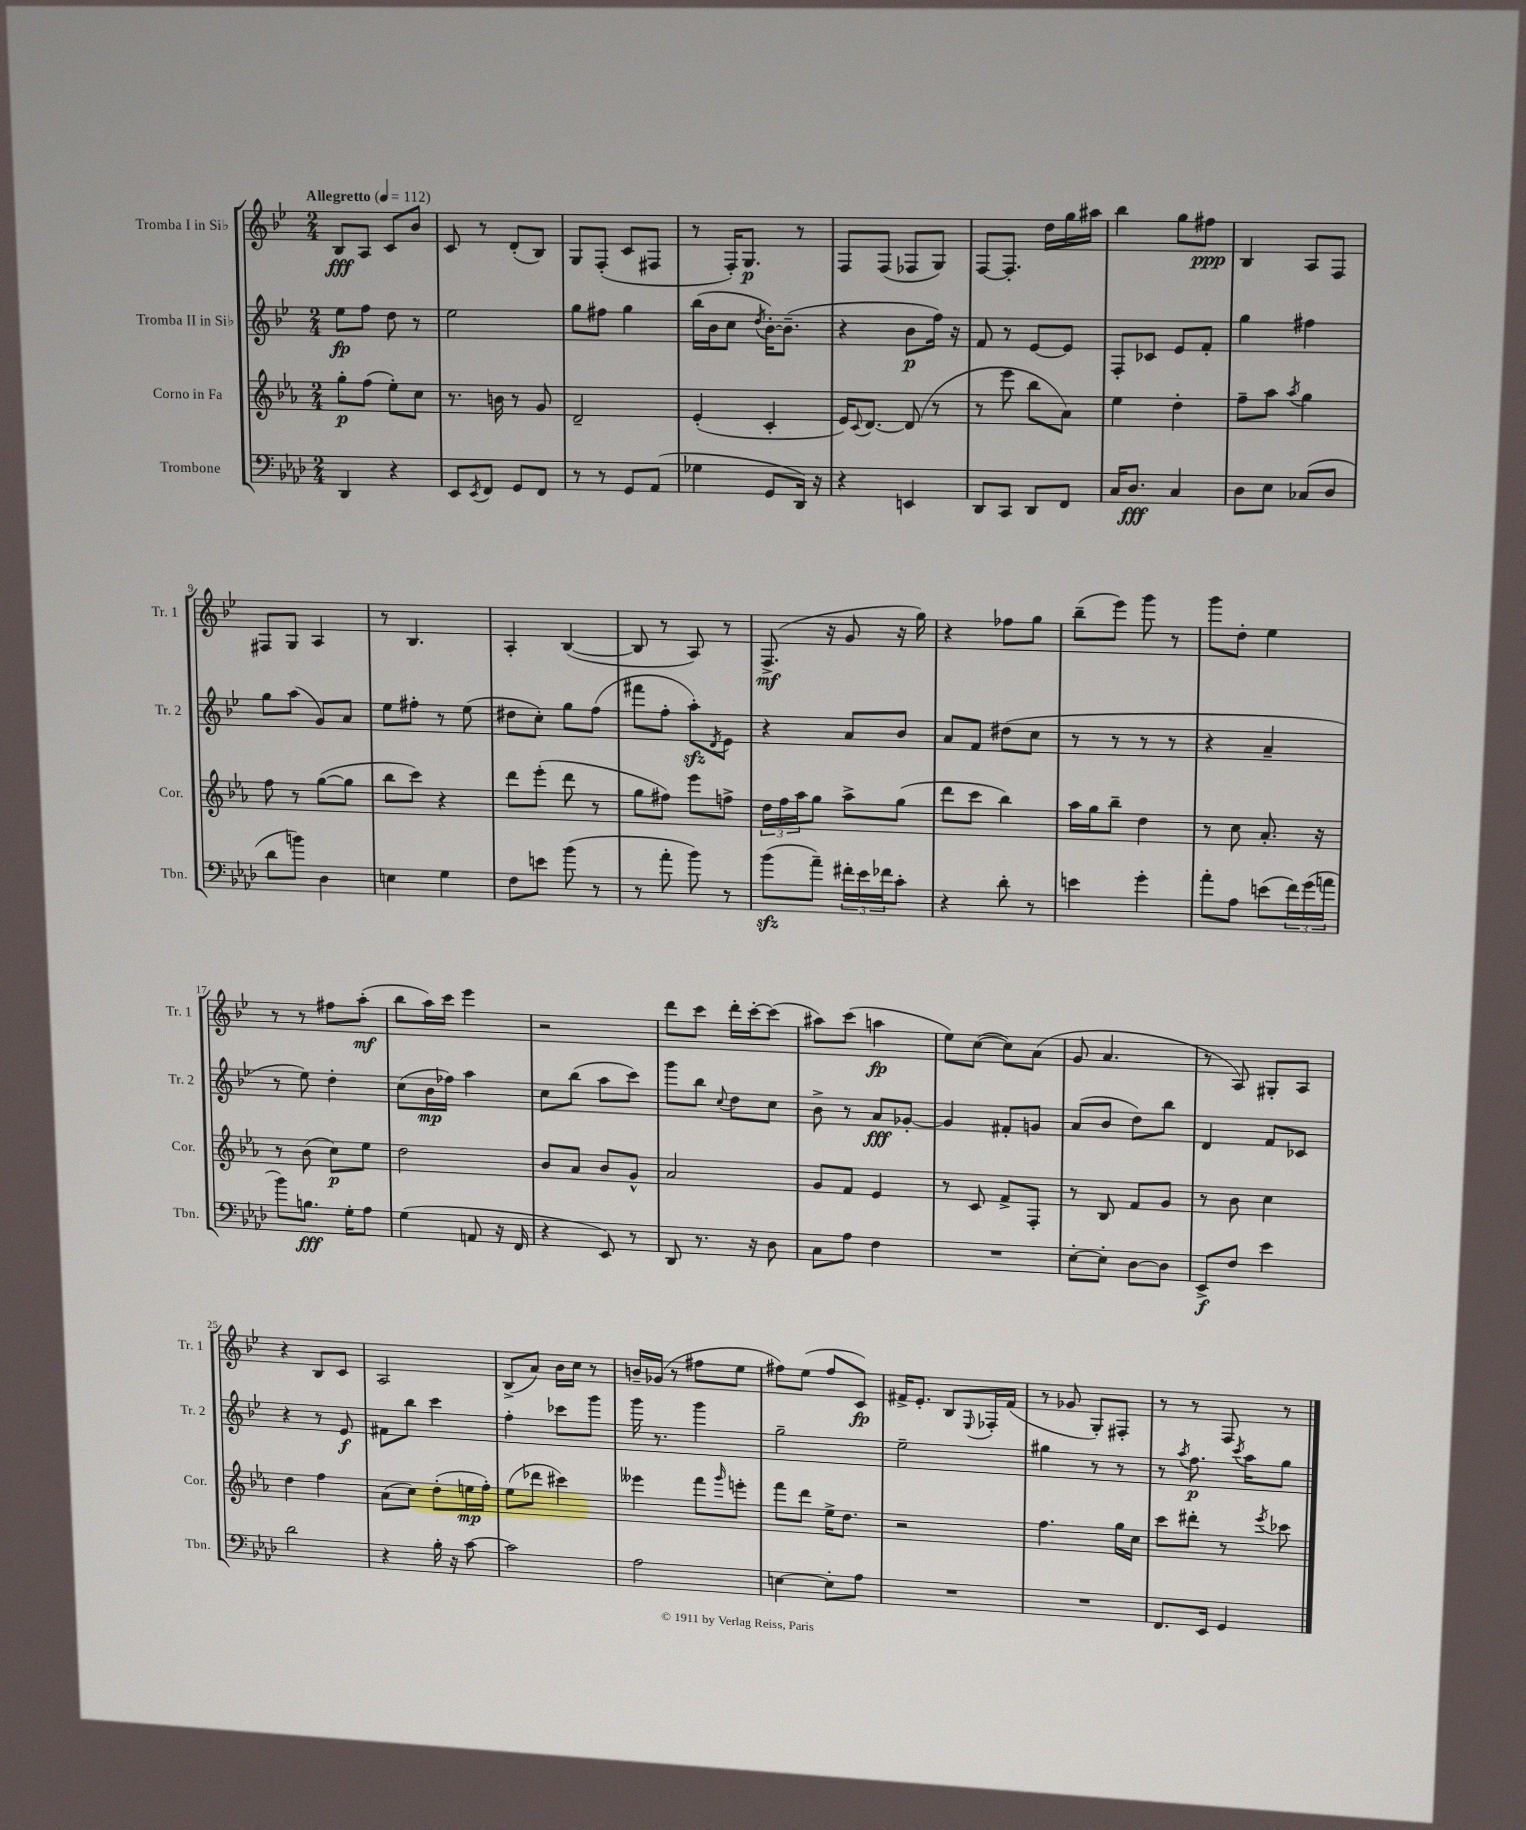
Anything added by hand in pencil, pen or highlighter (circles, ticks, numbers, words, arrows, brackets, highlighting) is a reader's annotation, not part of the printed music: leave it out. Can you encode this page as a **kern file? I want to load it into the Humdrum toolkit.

**kern	**dynam	**kern	**dynam	**kern	**dynam	**kern	**dynam
*part4	*part4	*part3	*part3	*part2	*part2	*part1	*part1
*staff4	*staff4	*staff3	*staff3	*staff2	*staff2	*staff1	*staff1
*I"Trombone	*	*I"Corno in Fa	*	*I"Tromba II in Si♭	*	*I"Tromba I in Si♭	*
*I'Tbn.	*	*I'Cor.	*	*I'Tr. 2	*	*I'Tr. 1	*
*clefF4	*	*clefG2	*	*clefG2	*	*clefG2	*
*k[b-e-a-d-]	*	*k[b-e-a-]	*	*k[b-e-]	*	*k[b-e-]	*
*M2/4	*	*M2/4	*	*M2/4	*	*M2/4	*
*MM112	*	*MM112	*	*MM112	*	*MM112	*
=1	=1	=1	=1	=1	=1	=1	=1
!	!	!	!	!	!	!LO:TX:a:B:t=Allegretto	!
4DD-/	.	8gg'\L	p	8ee-\L	fp	8B-/L	fff
.	.	(8ff\J	.	8ff\J	.	8A/J	.
4r	.	8ee-'\L)	.	8dd\	.	8c/L	.
.	.	8cc\J	.	8r	.	8b-/J	.
=2	=2	=2	=2	=2	=2	=2	=2
8EE-/L	.	8.r	.	2ee-\	.	8c/	.
8qEE-/	.	.	.	.	.	.	.
8FF/J	.	.	.	.	.	8r	.
.	.	16bn\	.	.	.	.	.
8GG/L	.	8r	.	.	.	(8d'/L	.
8FF/J	.	8g/	.	.	.	8B-/J)	.
=3	=3	=3	=3	=3	=3	=3	=3
8r	.	2d~/	.	8gg\L	.	8G/L	.
8r	.	.	.	8ff#X\J	.	(8F'/J	.
8GG/L	.	.	.	4gg\	.	8c/L	.
(8AA-/J	.	.	.	.	.	8F#X/J	.
=4	=4	=4	=4	=4	=4	=4	=4
4G-X\	.	(4e-'/	.	(16bb-\LL	.	8r	.
.	.	.	.	16b-\J	.	.	.
.	.	.	.	8cc\J	.	16F'/KL)	.
.	.	.	.	.	.	8.G/J	p
.	.	.	.	8qdd/	.	.	.
8GG/L	.	4c'/	.	[16b-'\KL)	.	.	.
.	.	.	.	(8.b-~\J]	.	.	.
16DD-/Jk)	.	.	.	.	.	8r	.
16r	.	.	.	.	.	.	.
=5	=5	=5	=5	=5	=5	=5	=5
4r	.	16e-/KL)	.	4r	.	8F/L	.
.	.	8qqc/	.	.	.	.	.
.	.	[8.d/J	.	.	.	.	.
.	.	.	.	.	.	(8F/J	.
4EEn/	.	(8d/]	.	8b-\L	p	8F-X/L	.
.	.	8r	.	16ff\Jk)	.	8G/J)	.
.	.	.	.	16r	.	.	.
=6	=6	=6	=6	=6	=6	=6	=6
8DD-/L	.	8r	.	8f/	.	[8F/L	.
8CC/J	.	8eee-\	.	8r	.	8.F'/J]	.
8DD-/L	.	8bb-\L	.	[8e-/L	.	.	.
.	.	.	.	.	.	16dd\LL	.
8FF/J	.	8a-\J)	.	8e-/J]	.	16gg\	.
.	.	.	.	.	.	16aa#X\JJ	.
=7	=7	=7	=7	=7	=7	=7	=7
16C/KL	.	4ee-\	.	8F'/L	.	4bb-\	.
8.D-/J	fff	.	.	.	.	.	.
.	.	.	.	8c-X/J	.	.	.
4C/	.	4dd'\	.	8e-/L	.	8gg\L	.
.	.	.	.	8f'/J	.	8ff#X\J	ppp
=8	=8	=8	=8	=8	=8	=8	=8
8D-\L	.	8ff~\L	.	4gg\	.	4B-/	.
8E-\J	.	8aa-\J	.	.	.	.	.
.	.	8qaa-/	.	.	.	.	.
(8C-X/L	.	4gg\	.	4ff#X\	.	8A/L	.
8D-/J	.	.	.	.	.	8F/J	.
!!LO:LB:g=z
=9	=9	=9	=9	=9	=9	=9	=9
8d-\L	.	8ff\	.	8gg\L	.	8F#X/L	.
8bn\J)	.	8r	.	(8aa\J	.	8G/J	.
4D-\	.	([8gg\L	.	8g/L)	.	4A/	.
.	.	8gg\J]	.	8a/J	.	.	.
=10	=10	=10	=10	=10	=10	=10	=10
4En\	.	8bb-\L	.	8ee-\L	.	8r	.
.	.	8ccc\J)	.	8ff#X'\J	.	4.B-/	.
4G\	.	4r	.	8r	.	.	.
.	.	.	.	(8ee-\	.	.	.
=11	=11	=11	=11	=11	=11	=11	=11
8F\L	.	8ddd\L	.	8dd#X\L	.	4A'/	.
8en\J	.	(8eee-'\J	.	8cc'\J)	.	.	.
(8b-\	.	8ddd\	.	8gg\L	.	([4B-/	.
8r	.	8r	.	(8ff\J	.	.	.
=12	=12	=12	=12	=12	=12	=12	=12
8r	.	8gg\L	.	8fff#X\L	.	8B-/]	.
8a-'\	.	8ff#X\J)	.	8ff'\J	.	8r	.
8b-\)	.	8eee-\L	.	8aazz'\L)	.	8A/)	.
.	.	.	.	8qd/	.	.	.
8r	.	8ffn^\J	.	8e-\J	.	8r	.
=13	=13	=13	=13	=13	=13	=13	=13
(8b-zz\L	.	24dd\LL	.	4r	.	(8.F^/	mf
.	.	24ff\	.	.	.	.	.
.	.	24aa-\J	.	.	.	.	.
8a-~\J)	.	8gg\J	.	.	.	.	.
.	.	.	.	.	.	16r	.
24f#X'\LL	.	8aa-^\L	.	8a/L	.	8g/	.
24e-\	.	.	.	.	.	.	.
24f-X\J	.	.	.	.	.	.	.
8c'\J	.	(8gg\J	.	8b-/J	.	16r	.
.	.	.	.	.	.	16gg\)	.
=14	=14	=14	=14	=14	=14	=14	=14
4r	.	8ddd\L	.	8a/L	.	4r	.
.	.	8ccc\J	.	8f/J	.	.	.
8d-'\	.	4bb-\)	.	(8dd#X\L	.	8ff-X\L	.
8r	.	.	.	8cc\J	.	8gg\J	.
=15	=15	=15	=15	=15	=15	=15	=15
4en\	.	16aa-\LL	.	8r	.	(8bb-~\L	.
.	.	16gg\J	.	.	.	.	.
.	.	8bb-~\J	.	8r	.	8eee-\J)	.
4g'\	.	4dd\	.	8r	.	8ggg\	.
.	.	.	.	8r	.	8r	.
=16	=16	=16	=16	=16	=16	=16	=16
8a-'\L	.	8r	.	4r	.	8ggg\L	.
8A-\J	.	8cc\	.	.	.	8dd'\J	.
(8en\L	.	8.a-'/	.	4a~/	.	4ee-\	.
24f\L)	.	.	.	.	.	.	.
(24g\	.	.	.	.	.	.	.
.	.	16r	.	.	.	.	.
24an\JJ	.	.	.	.	.	.	.
!!LO:LB:g=z
=17	=17	=17	=17	=17	=17	=17	=17
8b-\L)	.	8r	.	8r	.	8r	.
8.Bn\J	fff	(8b-\	.	8ee-\)	.	8r	.
.	.	8cc\L)	p	4dd'\	.	8ff#X\L	.
16G'\KL	.	.	.	.	.	.	.
8A-\J	.	8ee-\J	.	.	.	(8aa'\J	mf
=18	=18	=18	=18	=18	=18	=18	=18
(4G\	.	2dd\	.	(8cc\L	.	8bb-\L	.
.	.	.	.	16b-\L	mp	16aa\L)	.
.	.	.	.	16ff-X\JJ)	.	16ccc\JJ	.
8AAn/	.	.	.	4aa\	.	4eee-\	.
16r	.	.	.	.	.	.	.
16FF/	.	.	.	.	.	.	.
=19	=19	=19	=19	=19	=19	=19	=19
4r	.	8b-/L	.	8cc\L	.	2r	.
.	.	8a-/J	.	(8bb-\J	.	.	.
8EE-/)	.	8b-/L	.	8aa\L	.	.	.
8r	.	8g^^/J	.	8ccc\J)	.	.	.
=20	=20	=20	=20	=20	=20	=20	=20
8DD-/	.	2a-/	.	8ggg\L	.	8ddd\L	.
8.r	.	.	.	8bb-\J	.	8ccc\J	.
.	.	.	.	8qqcc/	.	.	.
.	.	.	.	8dd\L	.	16ddd'\LL	.
16r	.	.	.	.	.	[16ccc'\J	.
8D-\	.	.	.	8cc\J	.	(8ccc\J]	.
=21	=21	=21	=21	=21	=21	=21	=21
8C\L	.	8g/L	.	8b-^\	.	8aa#X\L)	.
8A-\J	.	8f/J	.	8r	.	(8ccc\J	.
4F\	.	4e-/	.	8a/L	fff	4aan\	fp
.	.	.	.	[8g-X'/J	.	.	.
=22	=22	=22	=22	=22	=22	=22	=22
2r	.	8r	.	4g-/]	.	8ee-\L)	.
.	.	8c/	.	.	.	([8cc\J	.
.	.	8f^/L	.	8f#X'/L	.	8cc\L])	.
.	.	8F'/J	.	8gn/J	.	(8a\J	.
=23	=23	=23	=23	=23	=23	=23	=23
[8E-'\L	.	8r	.	(8a/L	.	8g/	.
8E-'\J]	.	8B-/	.	8b-/J	.	4.a/	.
[8D-\L	.	8f/L	.	8dd\L)	.	.	.
8D-\J]	.	8g/J	.	8bb-\J	.	.	.
=24	=24	=24	=24	=24	=24	=24	=24
8EE-^/L	f	8r	.	4d/	.	8r	.
8F/J	.	8b-\	.	.	.	8A/)	.
4e-\	.	4cc\	.	8f/L	.	8G#X'/L	.
.	.	.	.	8c-X/J	.	8A/J	.
!!LO:LB:g=z
=25	=25	=25	=25	=25	=25	=25	=25
2d-\	.	4dd\	.	4r	.	4r	.
.	.	4ff\	.	8r	.	8B-/L	.
.	.	.	.	8e-/	f	8c/J	.
=26	=26	=26	=26	=26	=26	=26	=26
4r	.	(8a-\L	.	8f#X\L	.	2A/	.
.	.	8cc\J)	.	8bb-\J	.	.	.
16B-'\	.	(8dd'\L	.	4ccc\	.	.	.
16r	.	.	.	.	.	.	.
[8c\	.	16een\L	mp	.	.	.	.
.	.	16ff'\JJ)	.	.	.	.	.
=27	=27	=27	=27	=27	=27	=27	=27
2c\]	.	(8ee-\L	.	4ff'\	.	(8B-^/L	.
.	.	8ddd-X\J	.	.	.	8a/J)	.
.	.	4ccc#X\)	.	8ccc-X\L	.	16b-\LL	.
.	.	.	.	.	.	16cc\JJ	.
.	.	.	.	8ggg\J	.	8r	.
=28	=28	=28	=28	=28	=28	=28	=28
2A-\	.	4eee--X\	.	16ggg\	.	16bn~/LL	.
.	.	.	.	8.r	.	(16g-X/JJ	.
.	.	.	.	.	.	8r	.
.	.	8fff\L	.	4ggg\	.	8ff#X\L	.
.	.	16qqggg/	.	.	.	.	.
.	.	8eeen'\J	.	.	.	8ee-\J	.
=29	=29	=29	=29	=29	=29	=29	=29
[4En\	.	8fff\L	.	2gg~\	.	8ff#X\L)	.
.	.	8ddd\J	.	.	.	(8ee-\J	.
8E'\L]	.	16ee-^\KL	.	.	.	8ff#/L	.
.	.	8.dd\J	.	.	.	.	.
8A-\J	.	.	.	.	.	8c/J)	fp
=30	=30	=30	=30	=30	=30	=30	=30
2r	.	2r	.	2ee-~\	.	16f#X^/KL	.
.	.	.	.	.	.	8.e-'/J	.
.	.	.	.	.	.	8B-/L	.
.	.	.	.	.	.	8qqE-/	.
.	.	.	.	.	.	16F-X'/L	.
.	.	.	.	.	.	(16f#/JJ	.
=31	=31	=31	=31	=31	=31	=31	=31
2r	.	4.ff\	.	4gg#X\	.	8r	.
.	.	.	.	.	.	8g-X/	.
.	.	.	.	8r	.	8G'/L)	.
.	.	16gg\LL	.	8r	.	8F#X'/J	.
.	.	16cc\JJ	.	.	.	.	.
=32	=32	=32	=32	=32	=32	=32	=32
8.FF/L	.	8ccc\L	.	8r	.	8r	.
.	.	.	.	8qaa/	.	.	.
.	.	8ddd#X'\J	.	8.ff\	p	8r	.
16EE-/Jk	.	.	.	.	.	.	.
4GG/	.	8r	.	.	.	8F/	.
.	.	.	.	8qccc/	.	.	.
.	.	.	.	16aa\KL	.	.	.
.	.	8qeee-/	.	.	.	.	.
.	.	8ccc-X\	.	8gg\J	.	8r	.
==	==	==	==	==	==	==	==
*-	*-	*-	*-	*-	*-	*-	*-
